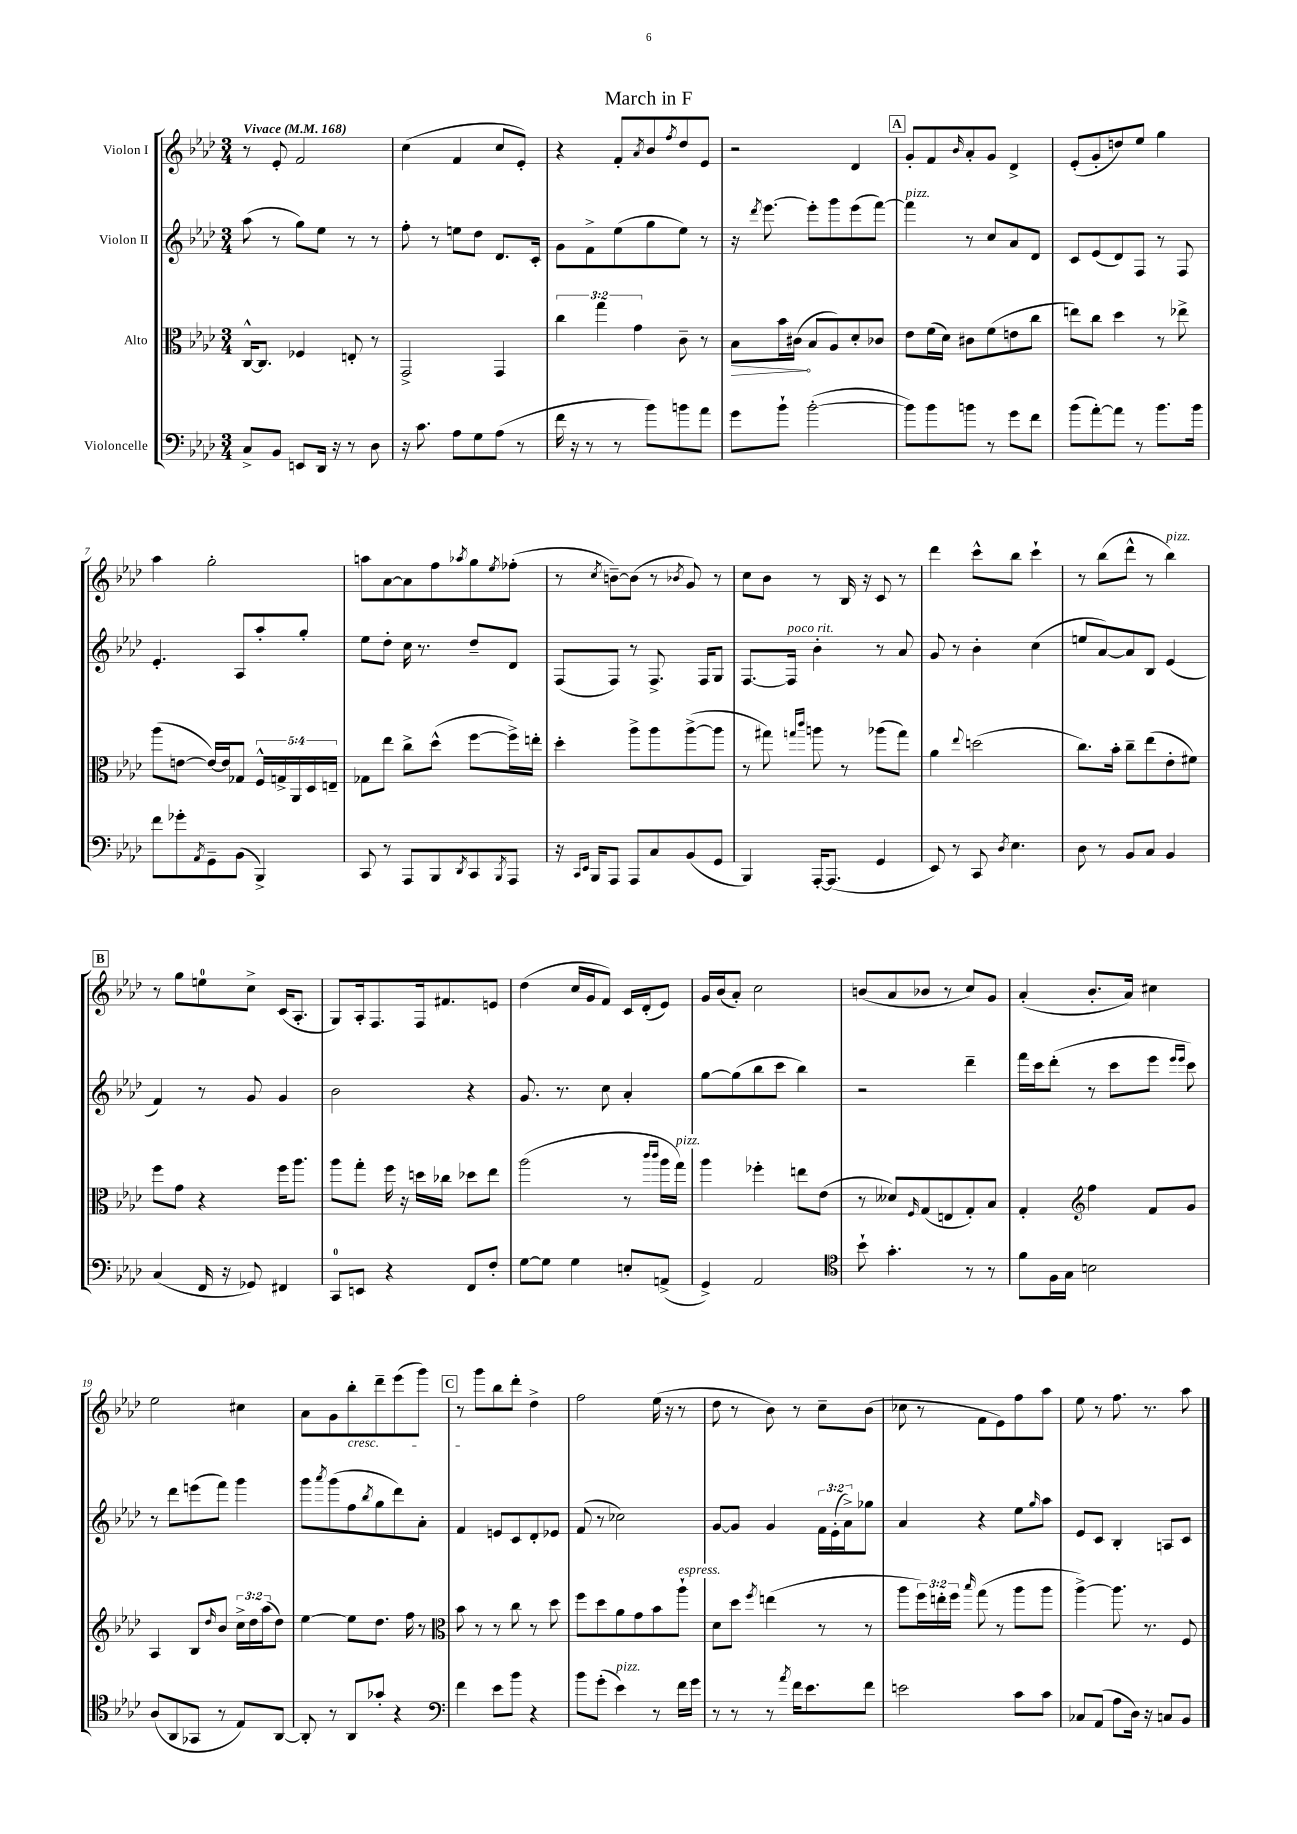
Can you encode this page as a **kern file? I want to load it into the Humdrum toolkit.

**kern	**kern	**kern	**kern
*staff4	*staff3	*staff2	*staff1
*clefF4	*clefC3	*clefG2	*clefG2
*k[b-e-a-d-]	*k[b-e-a-d-]	*k[b-e-a-d-]	*k[b-e-a-d-]
*M3/4	*M3/4	*M3/4	*M3/4
*MM168	*MM168	*MM168	*MM168
8C^/L	[16C^^/LK	(8aa-\	8r
.	8.C/]J	.	.
8BB-/J	.	8r	8e-'/
8EE/L	4F-/	8gg\L)	2f/
16DD-/Jk	.	8ee-\J	.
16r	.	.	.
8r	8E'/	8r	.
8D-\	8r	8r	.
=	=	=	=
16r	2GG^/	8ff'\	(4cc\
8.c\	.	.	.
.	.	8r	.
8A-\L	.	8ee\L	4f/
8G\	.	8dd-\J	.
(8A-\J	4GG/	8.d-/L	8cc/L
8r	.	.	8e-'/J)
.	.	16c'/Jk	.
=	=	=	=
16f\	6cc\	8g\L	4r
16r	.	.	.
8r	.	8f^\	.
.	6gg\	.	.
8r	.	(8ee-\	8f'/L
.	6g\	.	.
.	.	.	8qa-/
8b-\L)	.	8gg\	8b-/
.	.	.	8qff/
8b\	8c~\	8ee-\J)	8dd-/
8a-\J	8r	8r	8e-/J
=	=	=	=
8g\L	8B-\L	16r	2r
.	.	8qddd-/	.
.	.	[8.eee-\	.
8b-`\J	16b-\L	.	.
.	(16c#\JJ	.	.
([2b-'\	8B-/L	8eee-'\]L	.
.	8A-/)	8ggg\	.
.	8d-'/	(8eee-\	4d-/
.	8c-/J	[8fff\J)	.
=	=	=	=
8b-\]L)	8e-\L	4fff\]	8g'/L
8b-\	(16f\L	.	8f/
.	16d-\JJ)	.	.
.	.	.	16qqb-/
8b\J	8c#\L	8r	8a-'/
8r	(8f\	8cc/L	8g/J
8g\L	8e\	8a-/	4d-^/
8f\J	8cc\J	8d-/J	.
=	=	=	=
(8b-\L	8ee\L)	8c/L	(8e-'/L
[8a-'\)	8cc\J	(8e-/	8g'/
8a-\]J	4dd-\	8d-/)	8dd/)
8r	.	8F/J	8ee-/J
8.b-\L	8r	8r	4gg\
.	8ee-^\	8F/	.
16b-\Jk	.	.	.
=	=	=	=
8f\L	(8aa-\L	4.e-'/	4aa-\
8g-'\	[8e\J	.	.
8qAA-/	.	.	.
8GG~\	16e/_LL)	.	2gg'\
.	16e/]J	.	.
(8BB-\J	8G-/J	8A-/L	.
4BBB-^/)	20F^^/LL	8aa-'/	.
.	20G^/	.	.
.	20AA-/	.	.
.	.	8gg'/J	.
.	20D-/	.	.
.	20E~/JJ	.	.
=	=	=	=
8CC/	8G-\L	8ee-\L	8aa\L
8r	8ee-\J	8dd-'\J	[8a-\
8AAA-/L	8cc^\L	16cc\	8a-\]
.	.	8.r	.
8BBB-/	(8dd-^^\J	.	8ff\
8qDD-/	.	.	8qaa-/
8CC/	[8ff\L	8dd-~/L	8gg\
8qBBB-/	.	.	8qee-/
8AAA-/J	16ff^\]L)	8d-/J	(8ff-'\J
.	16ee'\JJ	.	.
=	=	=	=
16r	4dd-'\	(8F/L	8r
16qqCC/LL	.	.	.
16qqEE-/JJ	.	.	.
16BBB-/LK	.	.	.
.	.	.	8qcc/
8AAA-/J	.	8F/J)	[8b~\L)
8AAA-/L	8aa-^\L	8r	(8b\]J
8C/	8aa-\	8.F^/	8r
.	.	.	8qb-/
(8BB-/	([8aa-^\	.	8g/)
.	.	16F/LK	.
8GG/J	8aa-\]J	8G/J	8r
=	=	=	=
4BBB-/)	8r	[8.F/L	8cc\L
.	8gg#\)	.	8b-\J
.	.	16F/]Jk	.
.	16qqgg/LL	.	.
.	16qqccc/JJ	.	.
[16AAA-'/LK	8aa\	4b-'\	8r
(8.AAA-/]J	.	.	.
.	8r	.	16B-/
.	.	.	16r
4GG/	(8aa-\L	8r	8c/
.	8gg\J)	8a-/	8r
=	=	=	=
8EE-/)	4a-\	8g/	4ddd-\
8r	.	8r	.
.	8qqee-/	.	.
8CC/	(2dd\	4b-'\	8ccc^^\L
8qD-/	.	.	.
4.E-\	.	.	8bb-\J
.	.	(4cc\	4ccc`\
=	=	=	=
8D-\	8.cc\L)	8ee/L	8r
8r	.	[8a-/)	(8bb-\L
.	16b-'\Jk	.	.
8BB-/L	8cc~\L	8a-/]	8ddd-^^\J
8C/J	(8ee-\	8B-/J	8r
4BB-/	8e-'\	(4e-/	4bb-\)
.	8f#\J)	.	.
=	=	=	=
(4C/	8ff\L	4f/)	8r
.	8g\J	.	8gg\L
16FF/	4r	8r	8ee\
16r	.	.	.
8GG-/)	.	8g/	8cc^\J
4FF#/	16ff\LK	4g/	(16c/LK
.	8.aa-\J	.	8.A-'/J
=	=	=	=
8CC/L	8aa-\L	2b-\	8G/L)
8EE/J	8gg'\J	.	16A-'/k
.	.	.	8.F/
4r	16ff\	.	.
.	16r	.	.
.	16dd\LL	.	16F/k
.	16cc-\JJ	.	8.f#/
8FF/L	8dd-\L	4r	.
8F'/J	8ee-\J	.	8e/J
=	=	=	=
[8G\L	(2aa-\	8.g/	(4dd-\
8G\]J	.	.	.
.	.	8.r	.
4G\	.	.	16cc/LL
.	.	.	16g/J
.	.	8cc\	8f/J)
8E'/L	8r	4a-'/	16c/LL
.	.	.	(16d-'/J
.	16qqccc/LL	.	.
.	16qqccc/JJ	.	.
(8AA^/J	16aa-\LL	.	8e-/J)
.	16gg\JJ)	.	.
=	=	=	=
4GG^/)	4aa-\	[8gg\L	16g/LL
.	.	.	(16b-/J
.	.	(8gg\]	8a-'/J)
2AA-/	4ff-'\	8bb-\	2cc\
.	.	8ccc\J	.
.	8ee\L	4bb-\)	.
.	(8e-\J	.	.
=	=	=	=
*clefC4	*	*	*
8b-`\	8r	2r	(8b/L
4.g'\	8d--/L)	.	8a-/
.	16qqF/	.	.
.	(8G/	.	8b-/J
.	8E/	.	8r
8r	8G'/)	4ddd-~\	8cc/L)
8r	8B-/J	.	8g/J
=	=	=	=
8f\L	4G'/	16fff\LL	(4a-'/
.	.	16ccc\J	.
16F\L	.	(8ddd-'\J	.
16G\JJ	.	.	.
*	*clefG2	*	*
2B\	4ff\	8r	8.b-'/L
.	.	8ccc\L	.
.	.	.	16a-/Jk)
.	8f/L	8eee-\J	4cc#\
.	.	16qqeee-/LL	.
.	.	16qqeee-/JJ	.
.	8g/J	8ccc\)	.
=	=	=	=
(8A-/L	4A-/	8r	2ee-\
8AA-/	.	8ddd-\L	.
8GG-/J	8B-/L	(8eee\	.
.	16qqdd-/	.	.
8r	8b-/J	8fff\J)	.
8E-/L)	24cc^\LL	4ggg\	4cc#\
.	24dd-\	.	.
.	(24aa-\J	.	.
[8AA-/J	8dd-\J)	.	.
=	=	=	=
8AA-'/]	[4ee-\	8ggg\L	8a-\L
.	.	8qaaa-/	.
8r	.	(8ggg\	8g\
8AA-/L	8ee-\]L	8ff\	8bb-'\
.	.	8qbb-/	.
8g-'/J	8.dd-\J	8gg\	8ddd-~\
4r	.	8ddd-\)	(8eee-\
.	16ff\	.	.
.	8r	8a-'\J	8ggg\J)
=	=	=	=
*clefF4	*clefC3	*	*
4f\	8b-\	4f/	8r
.	8r	.	8ggg\L
8e-\L	8r	8e/L	8bb-\
8b-\J	8cc\	8c/	8ddd-'\J
4r	8r	8d-'/	4dd-^\
.	8dd-\	8e-/J	.
=	=	=	=
8b-\L	8ff\L	(8f/	2ff\
(8g'\J	8dd-\	8r	.
4e-\)	8a-\	2cc-\)	.
.	8g\	.	.
8r	8b-\	.	(16ee-\
.	.	.	16r
16f\LL	8aa-`\J	.	8r
16g\JJ	.	.	.
=	=	=	=
8r	8d-\L	[8g/L	8dd-\
8r	8dd-\J	8g/]J	8r
.	8qff/	.	.
8r	(4ee\	4g/	8b-\)
8qa-/	.	.	.
16f\LK	.	.	8r
8.e-\	.	.	.
.	8r	24f\LL	8cc~\L
.	.	(24e-'\	.
.	.	24a-^\J)	.
8f\J	8r	8gg-\J	(8b-\J
=	=	=	=
2e\	8aa-\L	4a-/	8cc-\
.	24ff\L)	.	8r
.	24ee'\	.	.
.	24ff\JJ	.	.
.	16qqbb-/	.	.
.	(8gg\	4r	8f\L
.	8r	.	8e-\)
8c\L	8aa-\L	8ee-\L	8ff\
.	.	16qqgg/	.
8c\J	8aa-\J	8aa-\J	8aa-\J
=	=	=	=
8C-/L	[4aa-^\)	8e-/L	8ee-\
(8AA-/J	.	8c/J	8r
8A-\L	8.aa-\]	4B-'/	8.ff\
16D-\Jk)	.	.	.
16r	8.r	.	8.r
8C/L	.	8A/L	.
8BB-/J	8F/	8c/J	8aa-\
==	==	==	==
*-	*-	*-	*-
